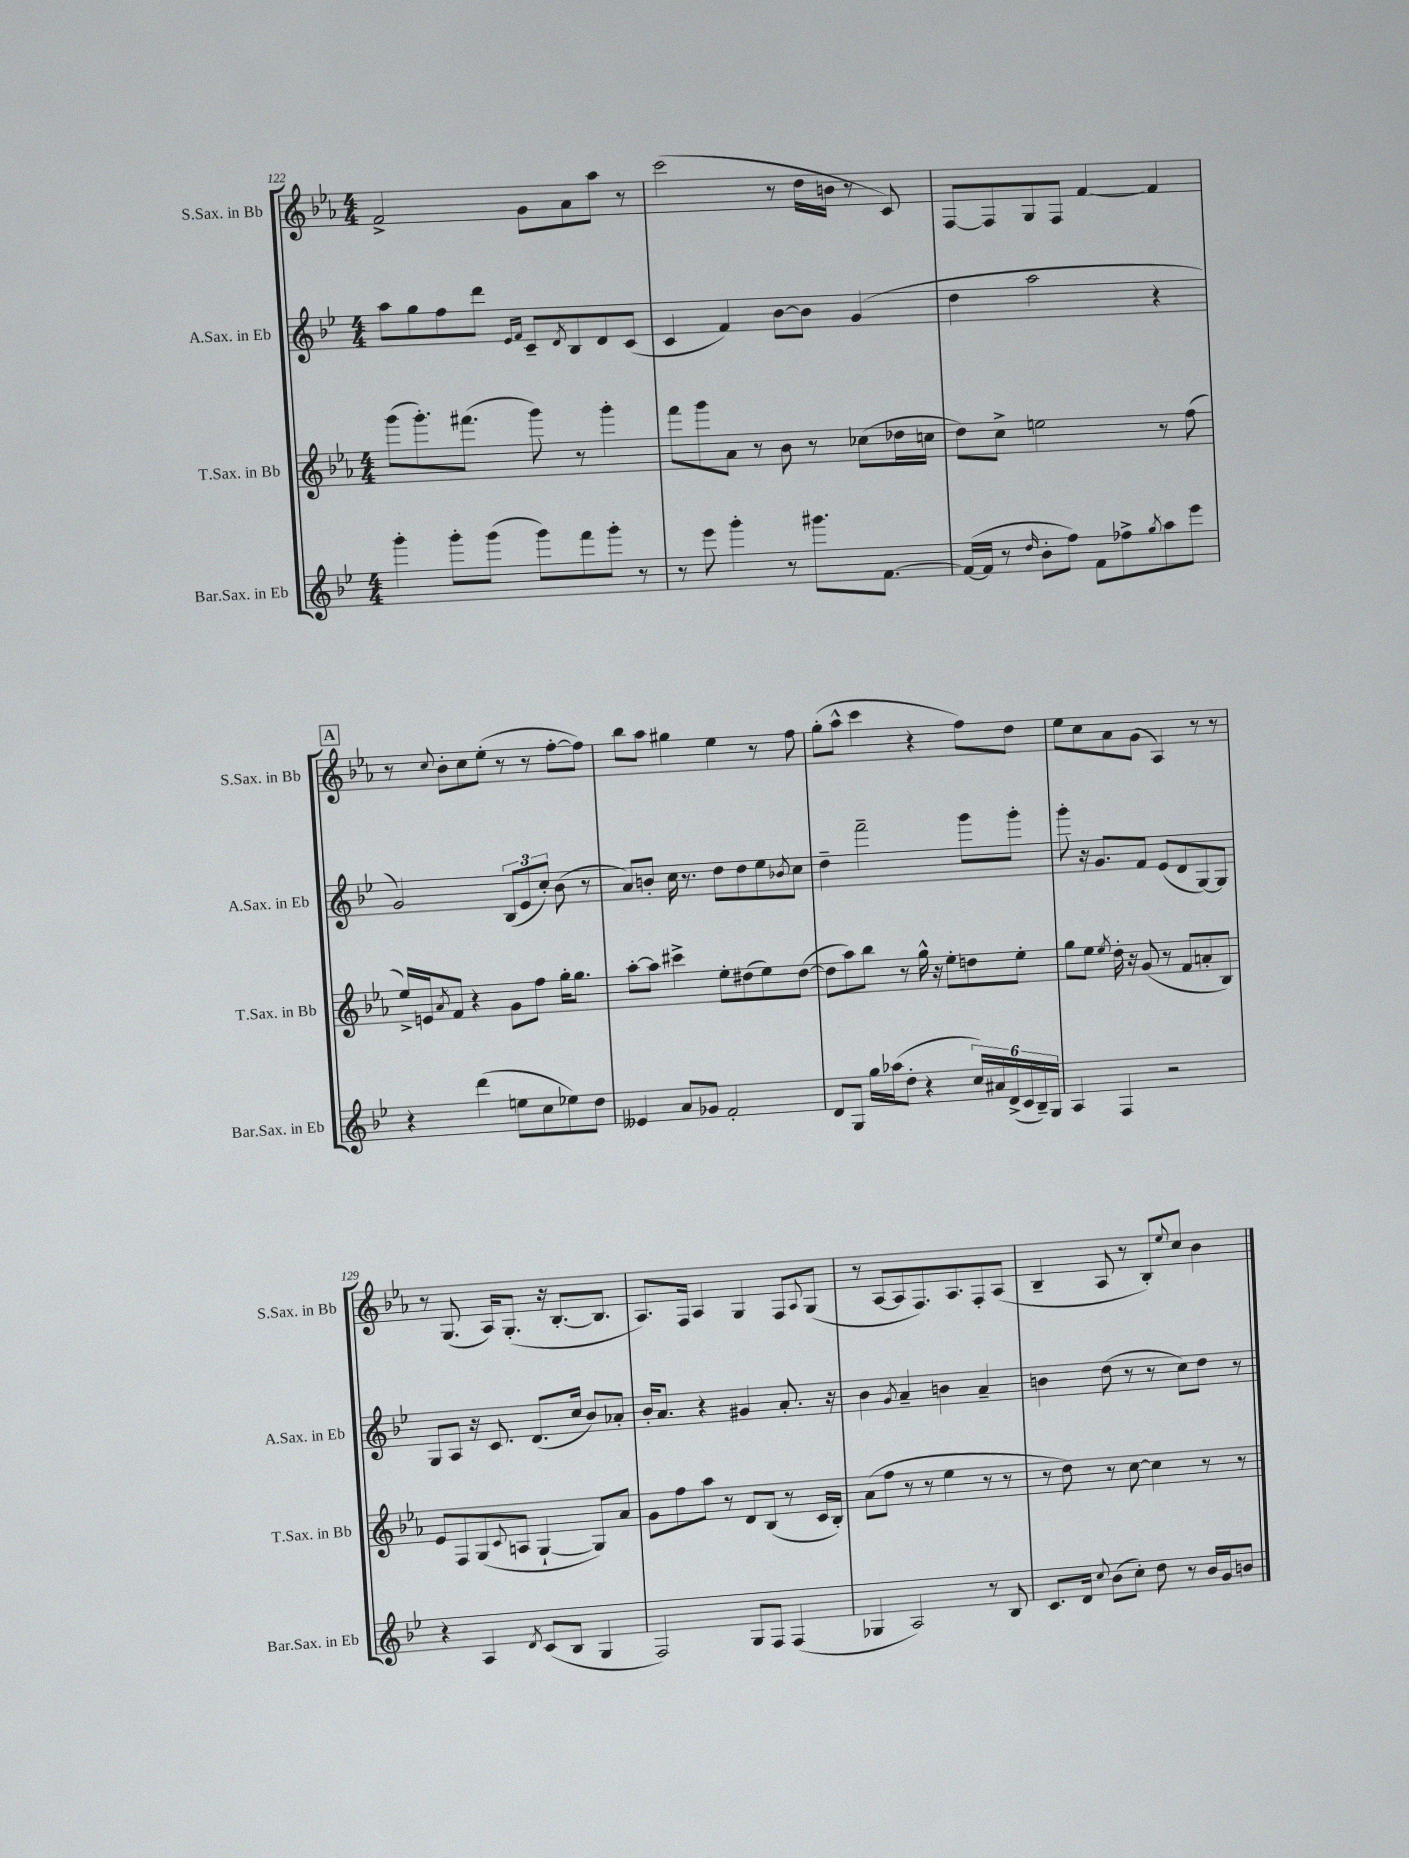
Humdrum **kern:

**kern	**kern	**kern	**kern
*staff4	*staff3	*staff2	*staff1
*clefG2	*clefG2	*clefG2	*clefG2
*k[b-e-]	*k[b-e-a-]	*k[b-e-]	*k[b-e-a-]
*M4/4	*M4/4	*M4/4	*M4/4
4ggg'	(8ggg	8aa	2f^
.	8.ggg')	8gg	.
8ggg'	.	8ff	.
.	(8.fff#	.	.
(8ggg	.	8ddd	.
.	.	16qqe-	.
.	.	16qqf	.
8ggg)	8ggg)	8c~	8g
.	.	8qd	.
8fff	8r	8B-	8a-
8ggg'	4ggg'	8d	8aa-
8r	.	(8c	8r
=	=	=	=
8r	8fff	4c	(2ccc
8eee-	8ggg	.	.
4ggg'	8a-	4f)	.
.	8r	.	.
8r	8b-	[8b-	8r
8.ggg#	8r	8b-]	16dd
.	.	.	16b
.	(8cc-	(4g	8r
[8.f	.	.	.
.	16dd-	.	8c)
.	16cc	.	.
=	=	=	=
(16f_	8dd)	4dd	[8F
16f]	.	.	.
8r	8cc^	.	8F]
16qqdd	.	.	.
8b-'	2ee	2aa	8G
8ff)	.	.	8F
8f	.	.	[4f
8ff-^	.	.	.
8qgg	.	.	.
8aa	8r	4r	4f]
8eee-	(8ff	.	.
=	=	=	=
4r	16ee-^)	2g)	8r
.	16e	.	.
.	8qa-	.	8qqcc
.	8f	.	8b-'
(4ddd	4r	.	8cc
.	.	.	(8ee-'
8ee	8g	(12B-	8r
.	.	12e-	.
8cc	8ff	.	8r
.	.	12cc')	.
8ee-)	16gg'	(8b-	[8ff'
.	8.gg	.	.
8dd	.	8r	8ff])
=	=	=	=
4e--	[8aa-'	8a)	8bb-
.	8aa-]	8b'	8aa-
8a	4ccc#^	16cc	4gg#
.	.	8.r	.
8g-	.	.	.
2f'	8ee-'	8dd	4ee-
.	(8dd#	8dd	.
.	8ee-)	8ee-	8r
.	.	8qb-	.
.	([8dd#	8cc	8ff
=	=	=	=
8d	8dd#]	4dd~	(8gg'
8G	8aa-)	.	8aa-^^
16gg	8bb-	2fff~	4ccc
(16aa-	.	.	.
8dd'	8r	.	.
4r	16gg^^	.	4r
.	16r	.	.
.	8ee-'	.	.
24cc)	8dd	8ggg	8ff)
24a#	.	.	.
(24d^	.	.	.
24c	8ee-'	8ggg'	8dd
24B-~)	.	.	.
24G	.	.	.
=	=	=	=
4A	8gg	8ggg'	8ee-
.	8ee-	16r	8cc
.	.	8.g	.
.	8qee-	.	.
4F	16dd'	.	8a-
.	16r	.	.
.	(8g	8f	(8g
2r	8r	(8e-	4A-)
.	8f	8d	.
.	8a'	[8G)	8r
.	8B-)	8G]	8r
=	=	=	=
4r	8e-	8G	8r
.	8F	8A	(8.G
4A	(8G	16r	.
.	.	8.c	16A-)
.	8qqc	.	.
.	8A	.	(8.G'
8qd	.	.	.
(8c	[4G`	(8.d	.
.	.	.	16r
8B-	.	.	[8.B-'
.	.	16cc	.
4G	8G])	8b-)	.
.	.	.	8.B-]
.	8a-	8a-'	.
=	=	=	=
2F)	8g	16b-'	8.A-)
.	.	8.a	.
.	8ff	.	.
.	.	.	16F
.	8aa-	4r	4A-
.	8r	.	.
8G	8d	4g#	4G
8F	(8B-	.	.
(4F	8r	8.a'	8F
.	.	.	8qqA-
.	16c	.	(8G
.	16B-')	16r	.
=	=	=	=
4G-	(8a-	4b-	8r
.	8ff	.	[8A-
.	.	8qg	.
2A)	8r	4a~	8A-]
.	8r	.	8.F)
.	4ee-	4b	.
.	.	.	8.A-
8r	8r	4a~	8F'
8B-	8r	.	(8A-
=	=	=	=
8.c	8r	4b	4B-~
.	8dd)	.	.
16d	.	.	.
8qqcc	.	.	.
(8b-	8r	(8dd	8A-
8cc')	[8cc	8r	8r
8dd	4cc]	8r	8B-')
.	.	.	8qqee-
8r	.	8cc)	8cc
16b-	8r	8dd	4b-
16g	.	.	.
8b	8r	8r	.
==	==	==	==
*-	*-	*-	*-
